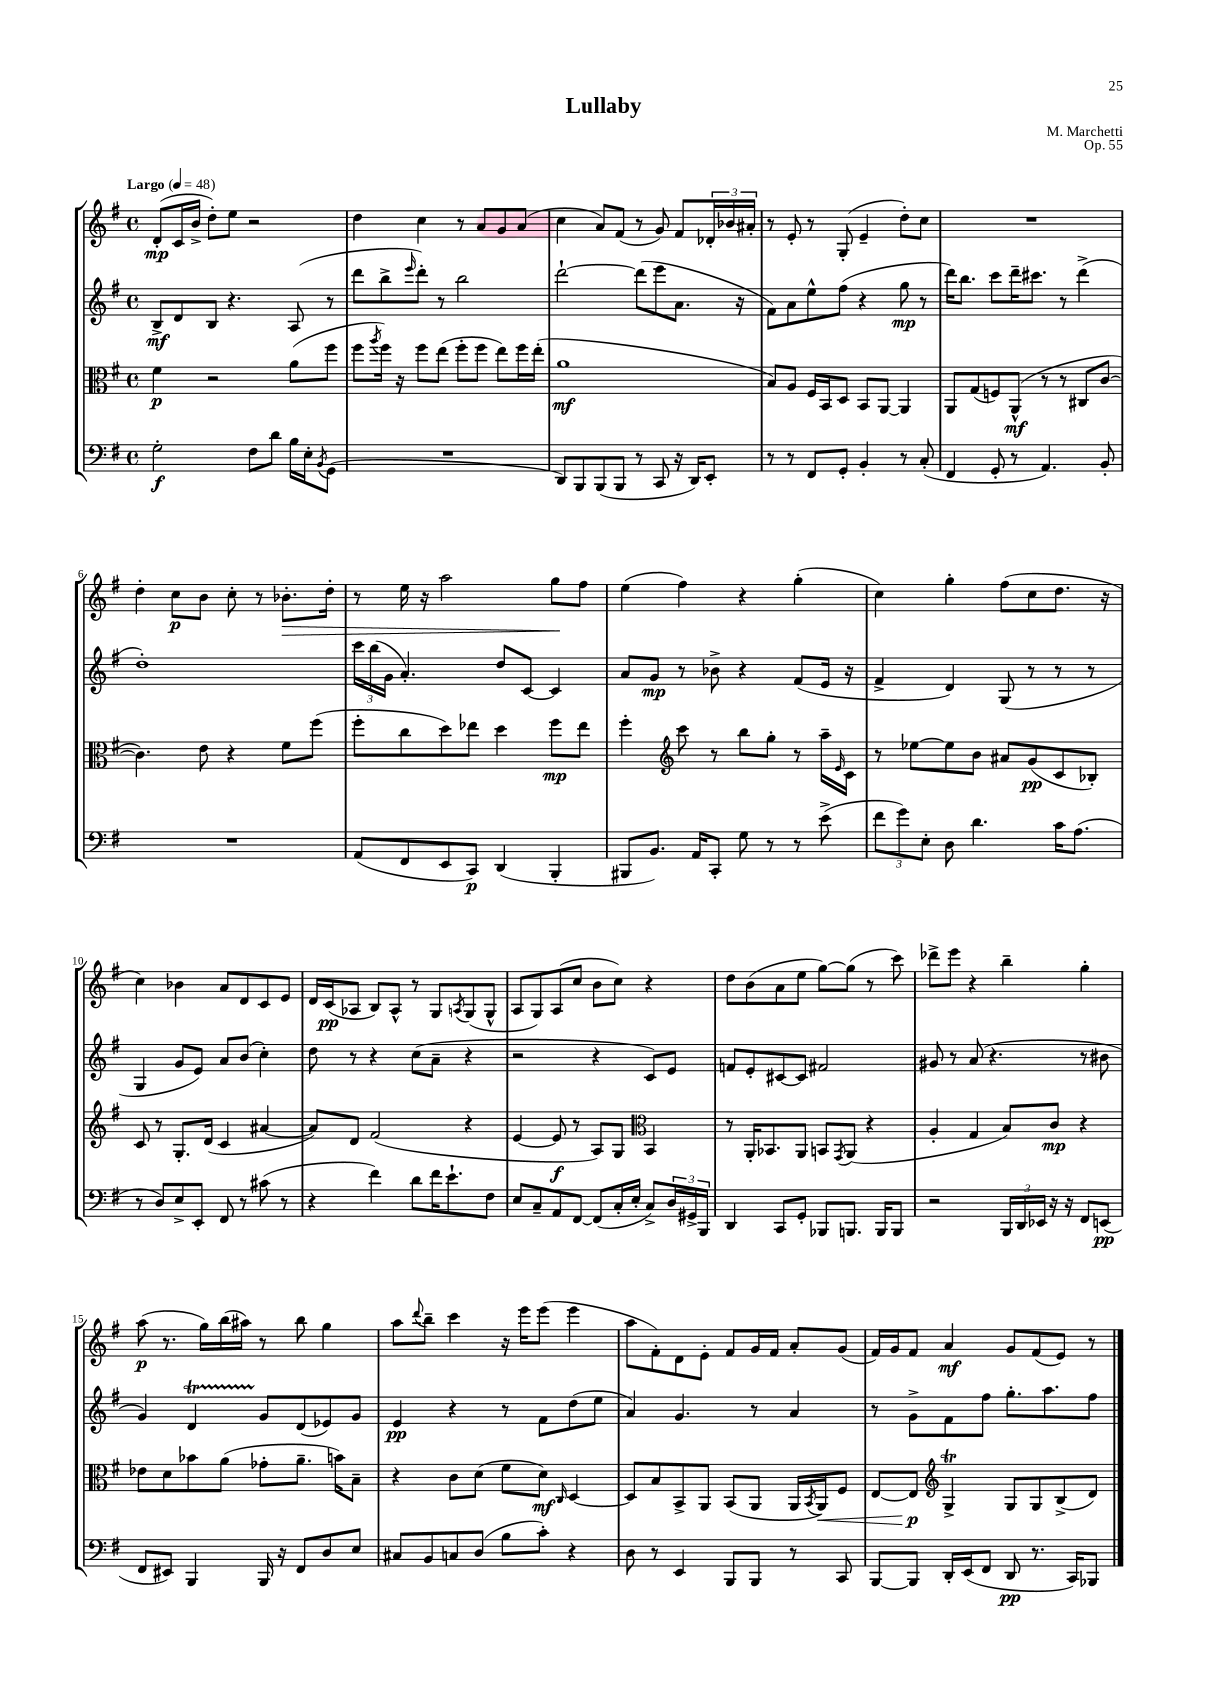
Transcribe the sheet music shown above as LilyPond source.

\header { title = "Lullaby" composer = "M. Marchetti" opus = "Op. 55" }
<<
\new StaffGroup <<
\new Staff = "s0" {
    \clef treble \key g \major \defaultTimeSignature \time 4/4 \tempo "Largo" 4 = 48
    d'8-.\mp( c'16 b'16-> d''8-.) e''8 r2 |
    d''4 c''4 r8 a'8 g'8 a'8( |
    c''4 a'8) fis'8( r8 g'8) fis'8 \tuplet 3/2 { des'16-. bes'16 ais'16-. } |
    r8 e'8-. r8 g8-.( e'4-- d''8-.) c''8 |
    R1 |
    d''4-. c''8\p b'8 c''8-. r8 bes'8.-.\> d''16-. |
    r8 e''16 r16 a''2 g''8\! fis''8 |
    e''4( fis''4) r4 g''4-.( |
    c''4) g''4-. fis''8( c''8 d''8. r16 |
    c''4) bes'4 a'8 d'8 c'8 e'8 |
    d'16 c'16\pp( aes8 b8) aes8-^ r8 g8 \acciaccatura { a8 } g8( g8-^ |
    a8 g8) a8( c''8 b'8 c''8) r4 |
    d''8 b'8( a'8 e''8 g''8~) g''8( r8 c'''8) |
    des'''8-> e'''8 r4 b''4-- g''4-. |
    a''8\p( r8. g''16) b''16( ais''16) r8 b''8 g''4 |
    a''8 \appoggiatura { d'''8 } b''8-- c'''4 r16 e'''16 e'''8( e'''4 |
    a''8 fis'8-.) d'8 e'8-. fis'8 g'16 fis'16 a'8-. g'8( |
    fis'16) g'16 fis'8 a'4\mf g'8 fis'8( e'8) r8 \bar "|." |
}
\new Staff = "s1" {
    \clef treble \key g \major \defaultTimeSignature \time 4/4
    b8->\mf d'8 b8 r4. a8( r8 |
    d'''8 b''8-> \grace { e'''16 } d'''8-.) r8 b''2 |
    d'''2~-! d'''8( e'''8 a'8. r16 |
    fis'8) a'8 e''8-^ fis''8( r4 g''8\mp r8 |
    d'''16) b''8. c'''8 d'''16-- cis'''8. r8 d'''4->( |
    d''1-.) |
    \tuplet 3/2 { c'''16 b''16( g'16 } a'4.-.) d''8 c'8~ c'4 |
    a'8 g'8\mp r8 bes'8-> r4 fis'8( e'16 r16 |
    fis'4-> d'4) g8( r8 r8 r8 |
    g4 g'8 e'8) a'8 b'8( c''4-.) |
    d''8 r8 r4 c''8( a'8-- r4 |
    r2 r4 c'8) e'8 |
    f'8 e'8-. cis'8~ cis'8 fis'2 |
    gis'8 r8 a'8( r4. r8 bis'8 |
    g'4) d'4\startTrillSpan g'8\stopTrillSpan d'8( ees'8) g'8 |
    e'4\pp r4 r8 fis'8 d''8( e''8 |
    a'4) g'4. r8 a'4 |
    r8 g'8-> fis'8 fis''8 g''8.-. a''8. fis''8 \bar "|." |
}
\new Staff = "s2" {
    \clef alto \key g \major \defaultTimeSignature \time 4/4
    fis'4\p r2 a'8( fis''8 |
    fis''8 \acciaccatura { a''8 } fis''16) r16 fis''8 e''8( fis''8-. fis''8 e''8) fis''16 e''16-.( |
    a'1\mf |
    b8) a8 fis16 b,16 d8 b,8 a,8~ a,4 |
    a,8 g8( f8) a,8-^\mf( r8 r8 cis8 c'8~ |
    c'4.) e'8 r4 fis'8 fis''8( |
    fis''8-. c''8 d''8) ees''8 d''4 fis''8\mp ees''8 |
    fis''4-. \clef treble c'''8 r8 b''8 g''8-. r8 a''16-- \grace { e'16 } c'16 |
    r8 ees''8~ ees''8 b'8 ais'8 g'8\pp( c'8 bes8-.) |
    c'8 r8 g8.-. d'16( c'4 ais'4~ |
    ais'8) d'8 fis'2( r4 |
    e'4~ e'8\f r8 a8) g8 \clef alto b,4 |
    r8 a,16-. bes,8. a,8 b,8 \acciaccatura { g,8 } a,8( r4 |
    a4-. g4 b8) c'8\mp r4 |
    ees'8 d'8 bes'8 a'8( ges'8-. a'8.-- b'16) b8-- |
    r4 c'8 d'8( fis'8 d'8\mf) \grace { c16 } d4~ |
    d8 b8 b,8-> a,8 b,8( a,8 a,16 \acciaccatura { b,8 } a,16\<) fis8 |
    e8~ e8\p\! \clef treble g4->\trill g8 g8 b8->( d'8) \bar "|." |
}
\new Staff = "s3" {
    \clef bass \key g \major \defaultTimeSignature \time 4/4
    g2-.\f fis8 d'8 b16 e16-. \acciaccatura { b,8 } g,8( |
    R1 |
    d,8) b,,8 b,,8( b,,8 r8 c,8 r16 d,16) e,8-. |
    r8 r8 fis,8 g,8-. b,4-. r8 c8-.( |
    fis,4 g,8-. r8 a,4.) b,8-. |
    R1 |
    a,8( fis,8 e,8 c,8\p) d,4( b,,4-. |
    bis,,8 b,8.) a,16 c,8-. g8 r8 r8 e'8->( |
    \tuplet 3/2 { fis'8 g'8) e8-. } d8 d'4. c'16 a8.( |
    r8 d8) e8-> e,8-. fis,8 r8 cis'8( r8 |
    r4 fis'4) d'8 fis'16 e'8.-! fis8 |
    e8 c8-- a,8 fis,8~ fis,8( c16-. e16-. c8->) \tuplet 3/2 { d16 gis,16-> b,,16 } |
    d,4 c,8 g,8-. bes,,8 b,,8. b,,16 b,,8 |
    r2 \tuplet 3/2 { b,,16 d,16 ees,16 } r16 r16 fis,8 e,8\pp( |
    fis,8 eis,8) b,,4 b,,16 r16 fis,8 d8 e8 |
    cis8 b,8 c8 d8( b8 c'8-.) r4 |
    d8 r8 e,4 b,,8 b,,8 r8 c,8 |
    b,,8~ b,,8 d,16-. e,16( fis,8 d,8\pp r8. c,16) bes,,8 \bar "|." |
}
>>
>>
